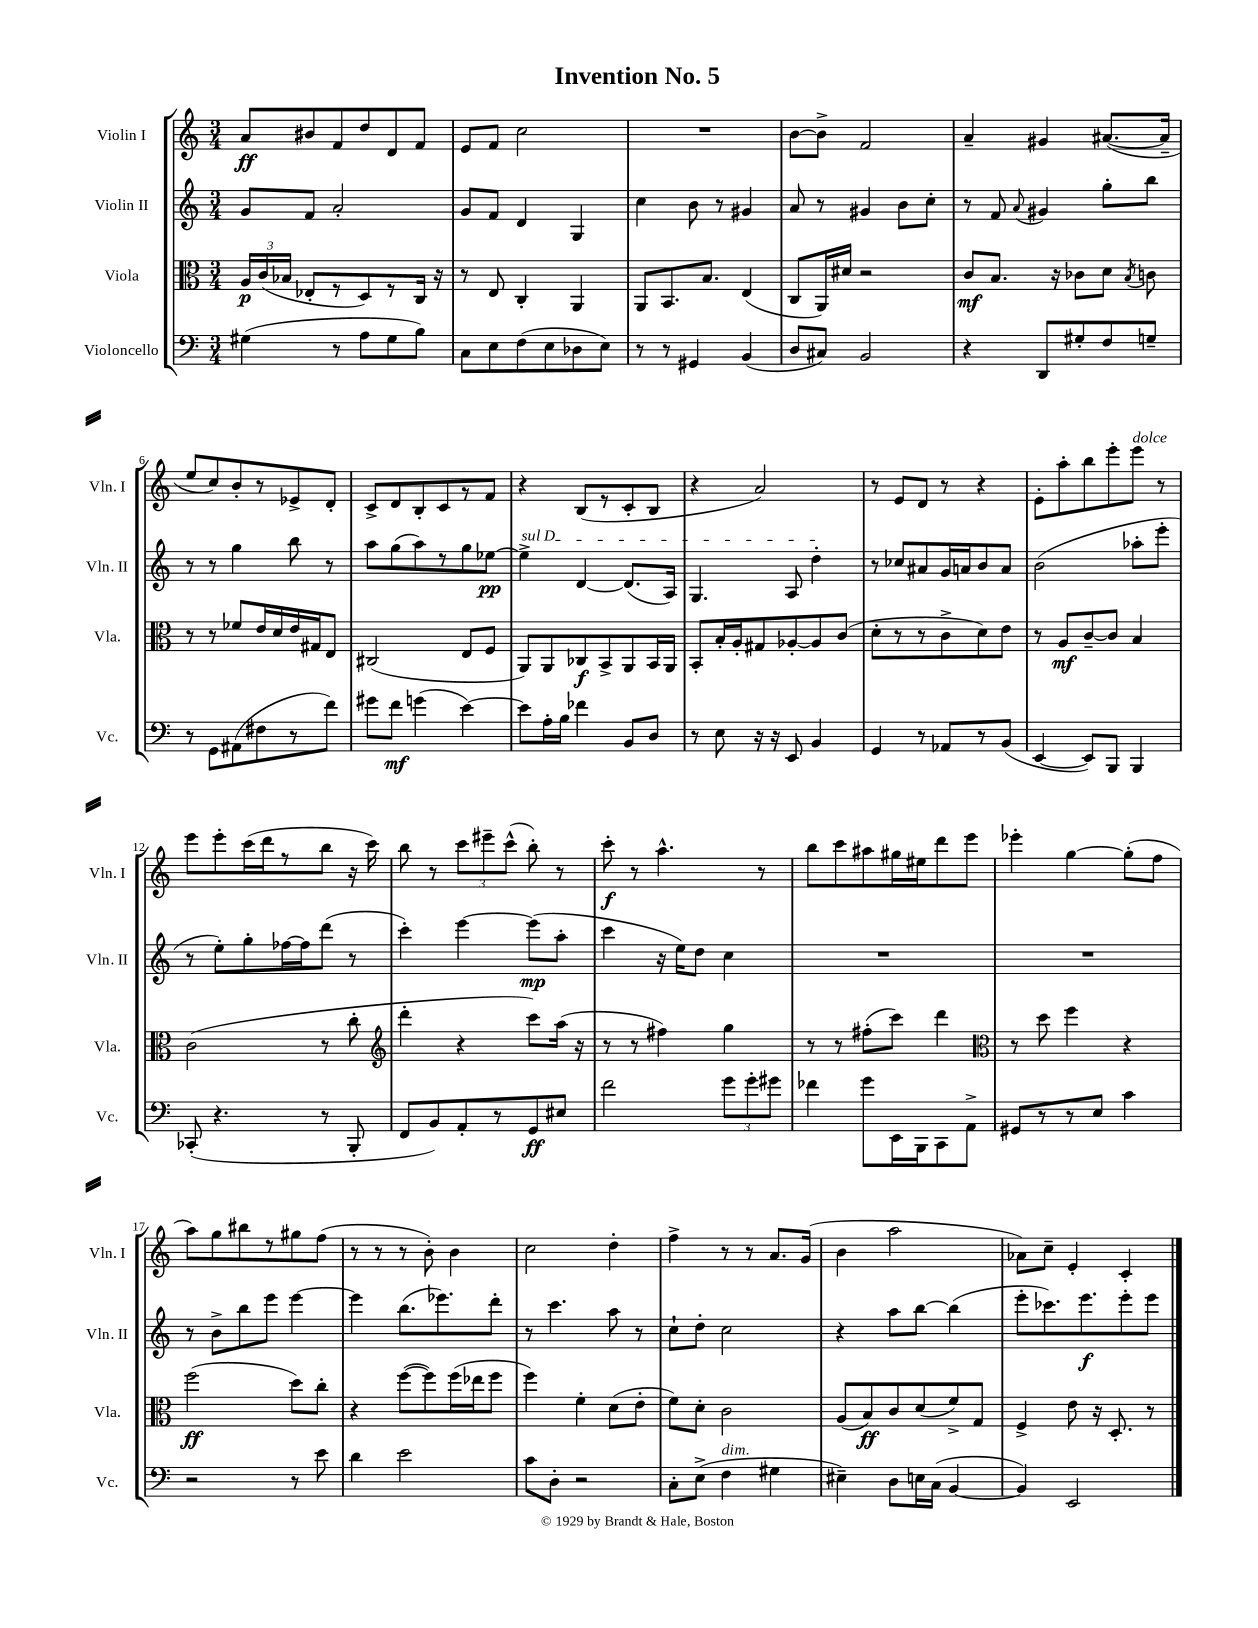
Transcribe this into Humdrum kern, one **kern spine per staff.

**kern	**kern	**kern	**kern
*staff4	*staff3	*staff2	*staff1
*clefF4	*clefC3	*clefG2	*clefG2
*k[]	*k[]	*k[]	*k[]
*M3/4	*M3/4	*M3/4	*M3/4
(4G#	24A	8g	8a
.	(24c	.	.
.	24B-	.	.
.	8E-'	8f	8b#
8r	8r	2a'	8f
8A	8D)	.	8dd
8G#	8r	.	8d
8B)	16C	.	8f
.	16r	.	.
=	=	=	=
8C	8r	8g	8e
8E	8E	8f	8f
(8F	4C'	4d	2cc
8E	.	.	.
8D-	4AA	4G	.
8E)	.	.	.
=	=	=	=
8r	8AA	4cc	2.r
8r	8.BB	.	.
4GG#	.	8b	.
.	8.B	.	.
.	.	8r	.
(4BB	(4E	4g#	.
=	=	=	=
8D	8C	8a	[8b
8C#)	16AA)	8r	8b^]
.	16d#	.	.
2BB	2r	4g#	2f
.	.	8b	.
.	.	8cc'	.
=	=	=	=
4r	8c	8r	4a~
.	8.B	8f	.
.	.	8qqa	.
8DD	.	4g#	4g#
.	16r	.	.
8G#'	8c-	.	.
8F	8d	8gg'	([8.a#
.	8qB	.	.
8G~	8c	8bb	.
.	.	.	16a#~]
=	=	=	=
8r	8r	8r	8ee
8GG	8r	8r	8cc)
(8AA#	8f-	4gg	8b'
8F#	16e	.	8r
.	16d	.	.
8r	16e	8bb	8e-^
.	16G#	.	.
8f)	8E	8r	8d'
=	=	=	=
8g#	(2C#	8aa	8c^
8f	.	(8gg	8d
(4g	.	8aa)	8B'
.	.	8r	8c
[4e)	8E	8gg	8r
.	8F	[8ee-	8f
=	=	=	=
8e]	8AA)	4ee-^]	4r
16A'	8AA	.	.
16B	.	.	.
4f-	8C-	[4d	(8B
.	8BB^	.	8r
8BB	8AA	(8.d]	8c'
8D	16BB	.	8B
.	16AA	16A)	.
=	=	=	=
8r	8BB'	4.G	4r
8E	16B'	.	.
.	16A'	.	.
16r	8G#	.	2a)
16r	.	.	.
8EE	[8A-'	8A	.
4BB	8A-]	4dd'	.
.	(8c	.	.
=	=	=	=
4GG	8d'	8r	8r
.	8r	8cc-	8e
8r	8r	8a#	8d
8AA-	8c^	16g	8r
.	.	16a	.
8r	8d)	8b	4r
(8BB	8e	8a	.
=	=	=	=
[4EE	8r	(2b	8e'
.	8A	.	8aa'
8EE])	[8c~	.	8bb
8BBB	8c]	.	8eee'
4BBB	4B	8aa-'	8eee
.	.	8eee'	8r
=	=	=	=
(8CC-'	(2c	8r	8eee
4.r	.	8ee')	8eee'
.	.	8gg'	(16ccc
.	.	.	16ddd
.	.	[16ff-	8r
.	.	16ff-]	.
8r	8r	(8ddd	8bb
8BBB'	8cc'	8r	16r
.	.	.	16ccc)
=	=	=	=
*	*clefG2	*	*
8FF	4ddd'	4ccc')	8bb
8BB)	.	.	8r
8AA'	4r	[4eee	12ccc
.	.	.	12eee#~
8r	.	.	.
.	.	.	(12ccc^^
8GG	8ccc)	(8eee]	8bb')
8E#	(16aa	8aa'	8r
.	16r	.	.
=	=	=	=
2f	8r	4ccc	8ccc'
.	8r	.	8r
.	4ff#)	16r	4.aa^^
.	.	16ee)	.
.	.	8dd	.
12g	4gg	4cc	.
12g'	.	.	.
.	.	.	8r
12g#	.	.	.
=	=	=	=
4f-	8r	2.r	8bb
.	8r	.	8ccc
8g	(8ff#'	.	8aa#
16EE	8ccc)	.	16gg#
16BBB	.	.	16ee#
8CC	4ddd	.	8ddd
8AA^	.	.	8eee
=	=	=	=
*	*clefC3	*	*
8GG#	8r	2.r	4eee-'
8r	8dd	.	.
8r	4ff	.	[4gg
8E	.	.	.
4c	4r	.	(8gg']
.	.	.	8ff
=	=	=	=
2r	(2ff	8r	8aa)
.	.	8b^	8gg
.	.	8bb	8bb#
.	.	8eee	8r
8r	8dd)	[4eee	8gg#
8e	8cc'	.	(8ff
=	=	=	=
4d	4r	4eee]	8r
.	.	.	8r
2e	([8ff	(8.bb	8r
.	8ff])	.	8b')
.	.	8.eee-)	.
.	(16ff	.	4b
.	16ee-	.	.
.	8ff	8ddd'	.
=	=	=	=
8c	4ff)	8r	2cc
8D'	.	4.ccc	.
2r	4f'	.	.
.	(8d	8aa	4dd'
.	8e'	8r	.
=	=	=	=
8C'	8f)	8cc`	4ff^
(8E^	8d'	8dd'	.
4F	2c	2cc	8r
.	.	.	8r
4G#	.	.	8.a
.	.	.	(16g
=	=	=	=
4E#~)	(8A	4r	4b
.	8B)	.	.
8D	8c	8aa	2aa
16E	(8d	[8bb	.
(16C	.	.	.
[4BB	8f^)	(4bb]	.
.	8G	.	.
=	=	=	=
4BB])	4F^	8eee'	8a-)
.	.	8.ccc-)	8cc~
2EE	8e	.	4e'
.	.	8.eee	.
.	16r	.	.
.	8.D'	.	.
.	.	8eee'	4c'
.	8r	8eee	.
==	==	==	==
*-	*-	*-	*-
